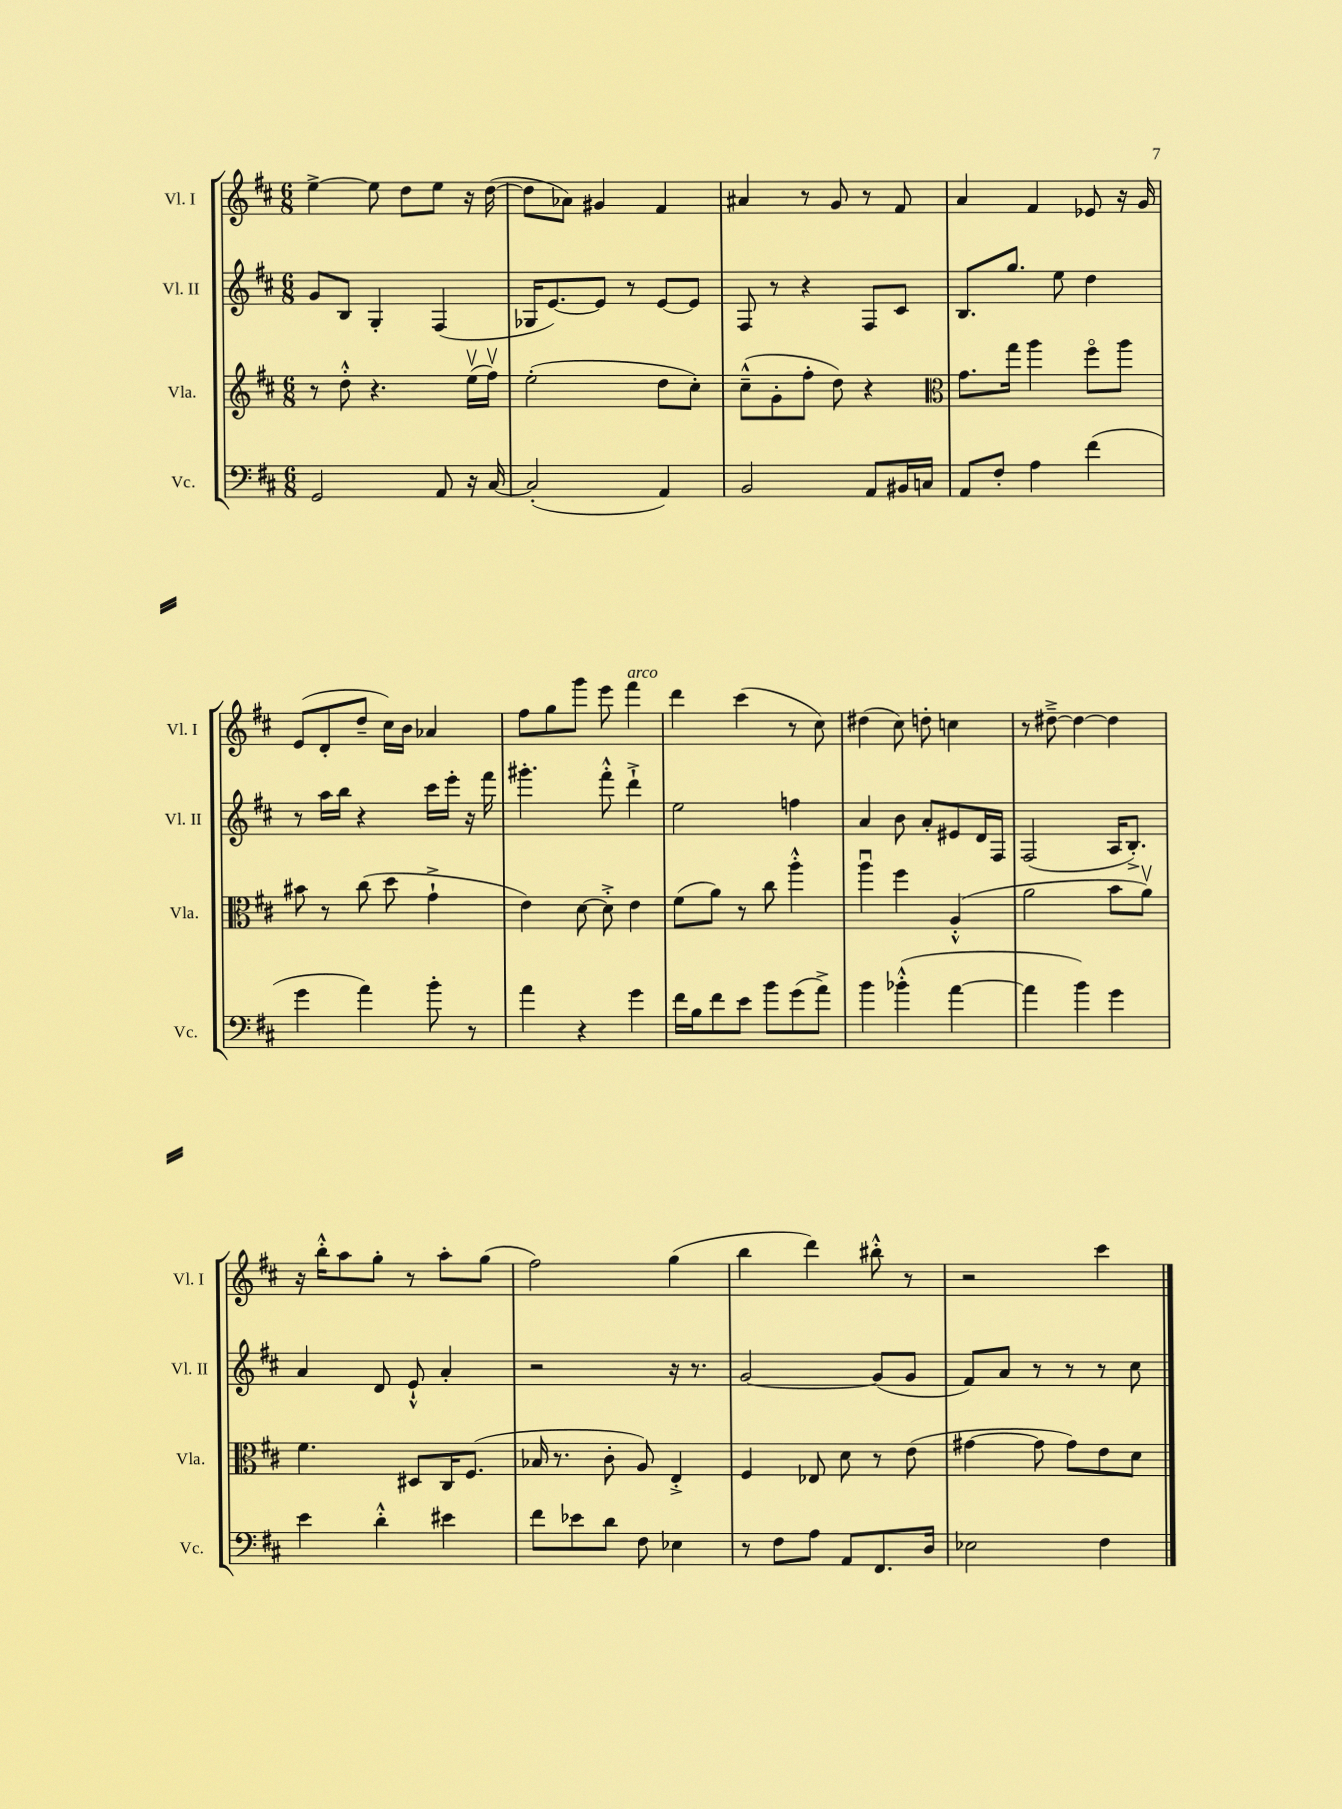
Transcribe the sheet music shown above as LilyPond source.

<<
\new StaffGroup <<
\new Staff = "s0" \with { instrumentName = "Vl. I" shortInstrumentName = "Vl. I" } {
    \clef treble \key d \major \numericTimeSignature \time 6/8
    e''4~-> e''8 d''8 e''8 r16 d''16~( |
    d''8 aes'8) gis'4 fis'4 |
    ais'4 r8 g'8 r8 fis'8 |
    a'4 fis'4 ees'8 r16 g'16 |
    e'8( d'8-. d''8-- cis''16) b'16 aes'4 |
    fis''8 g''8 g'''8 e'''8 fis'''4^\markup { \italic "arco" } |
    d'''4 cis'''4( r8 cis''8) |
    dis''4( cis''8) d''8-. c''4 |
    r8 dis''8~---> dis''4~ dis''4 |
    r16 b''16-.-^ a''8 g''8-. r8 a''8-. g''8( |
    fis''2) g''4( |
    b''4 d'''4) bis''8-.-^ r8 |
    r2 cis'''4 \bar "|." |
}
\new Staff = "s1" \with { instrumentName = "Vl. II" shortInstrumentName = "Vl. II" } {
    \clef treble \key d \major \numericTimeSignature \time 6/8
    g'8 b8 g4-. fis4( |
    ges16 e'8.~) e'8 r8 e'8~ e'8 |
    fis8 r8 r4 fis8 cis'8 |
    b8. g''8. e''8 d''4 |
    r8 a''16 b''16 r4 cis'''16 e'''16-. r16 fis'''16 |
    gis'''4.-. fis'''8-.-^ d'''4-!-> |
    e''2 f''4 |
    a'4 b'8 a'8-. eis'8 d'16 fis16 |
    fis2( a16 b8.-.->) |
    a'4 d'8 e'8-!-^ a'4-. |
    r2 r16 r8. |
    g'2~ g'8( g'8 |
    fis'8) a'8 r8 r8 r8 cis''8 \bar "|." |
}
\new Staff = "s2" \with { instrumentName = "Vla." shortInstrumentName = "Vla." } {
    \clef treble \key d \major \numericTimeSignature \time 6/8
    r8 d''8-.-^ r4. e''16\upbow( fis''16\upbow) |
    e''2-.( d''8 cis''8-.) |
    cis''8---^( g'8-. fis''8-. d''8) r4 |
    \clef alto g'8. g''16 a''4 fis''8\flageolet a''8 |
    bis'8 r8 cis''8( d''8 g'4-!-> |
    e'4) d'8~ d'8-.-> e'4 |
    fis'8( a'8) r8 cis''8 a''4-.-^ |
    a''4\downbow fis''4 a4-.-^( |
    a'2 b'8 a'8\upbow) |
    fis'4. dis8 cis16 fis8.( |
    bes16 r8. cis'8-. a8) e4-.-> |
    fis4 ees8 d'8 r8 e'8( |
    gis'4~ gis'8 gis'8) e'8 d'8 \bar "|." |
}
\new Staff = "s3" \with { instrumentName = "Vc." shortInstrumentName = "Vc." } {
    \clef bass \key d \major \numericTimeSignature \time 6/8
    g,2 a,8 r16 cis16~ |
    cis2-.( a,4) |
    b,2 a,8 bis,16 c16 |
    a,8 fis8-. a4 fis'4( |
    g'4 a'4) b'8-. r8 |
    a'4 r4 g'4 |
    fis'16 b16 fis'8 e'8 b'8 g'8( a'8->) |
    b'4 bes'4-.-^( a'4~ |
    a'4 b'4) g'4 |
    e'4 d'4-.-^ eis'4 |
    fis'8 ees'8 d'8 fis8 ees4 |
    r8 fis8 a8 a,8 fis,8. d16 |
    ees2 fis4 \bar "|." |
}
>>
>>
\layout { \context { \Score \remove "Bar_number_engraver" } }
